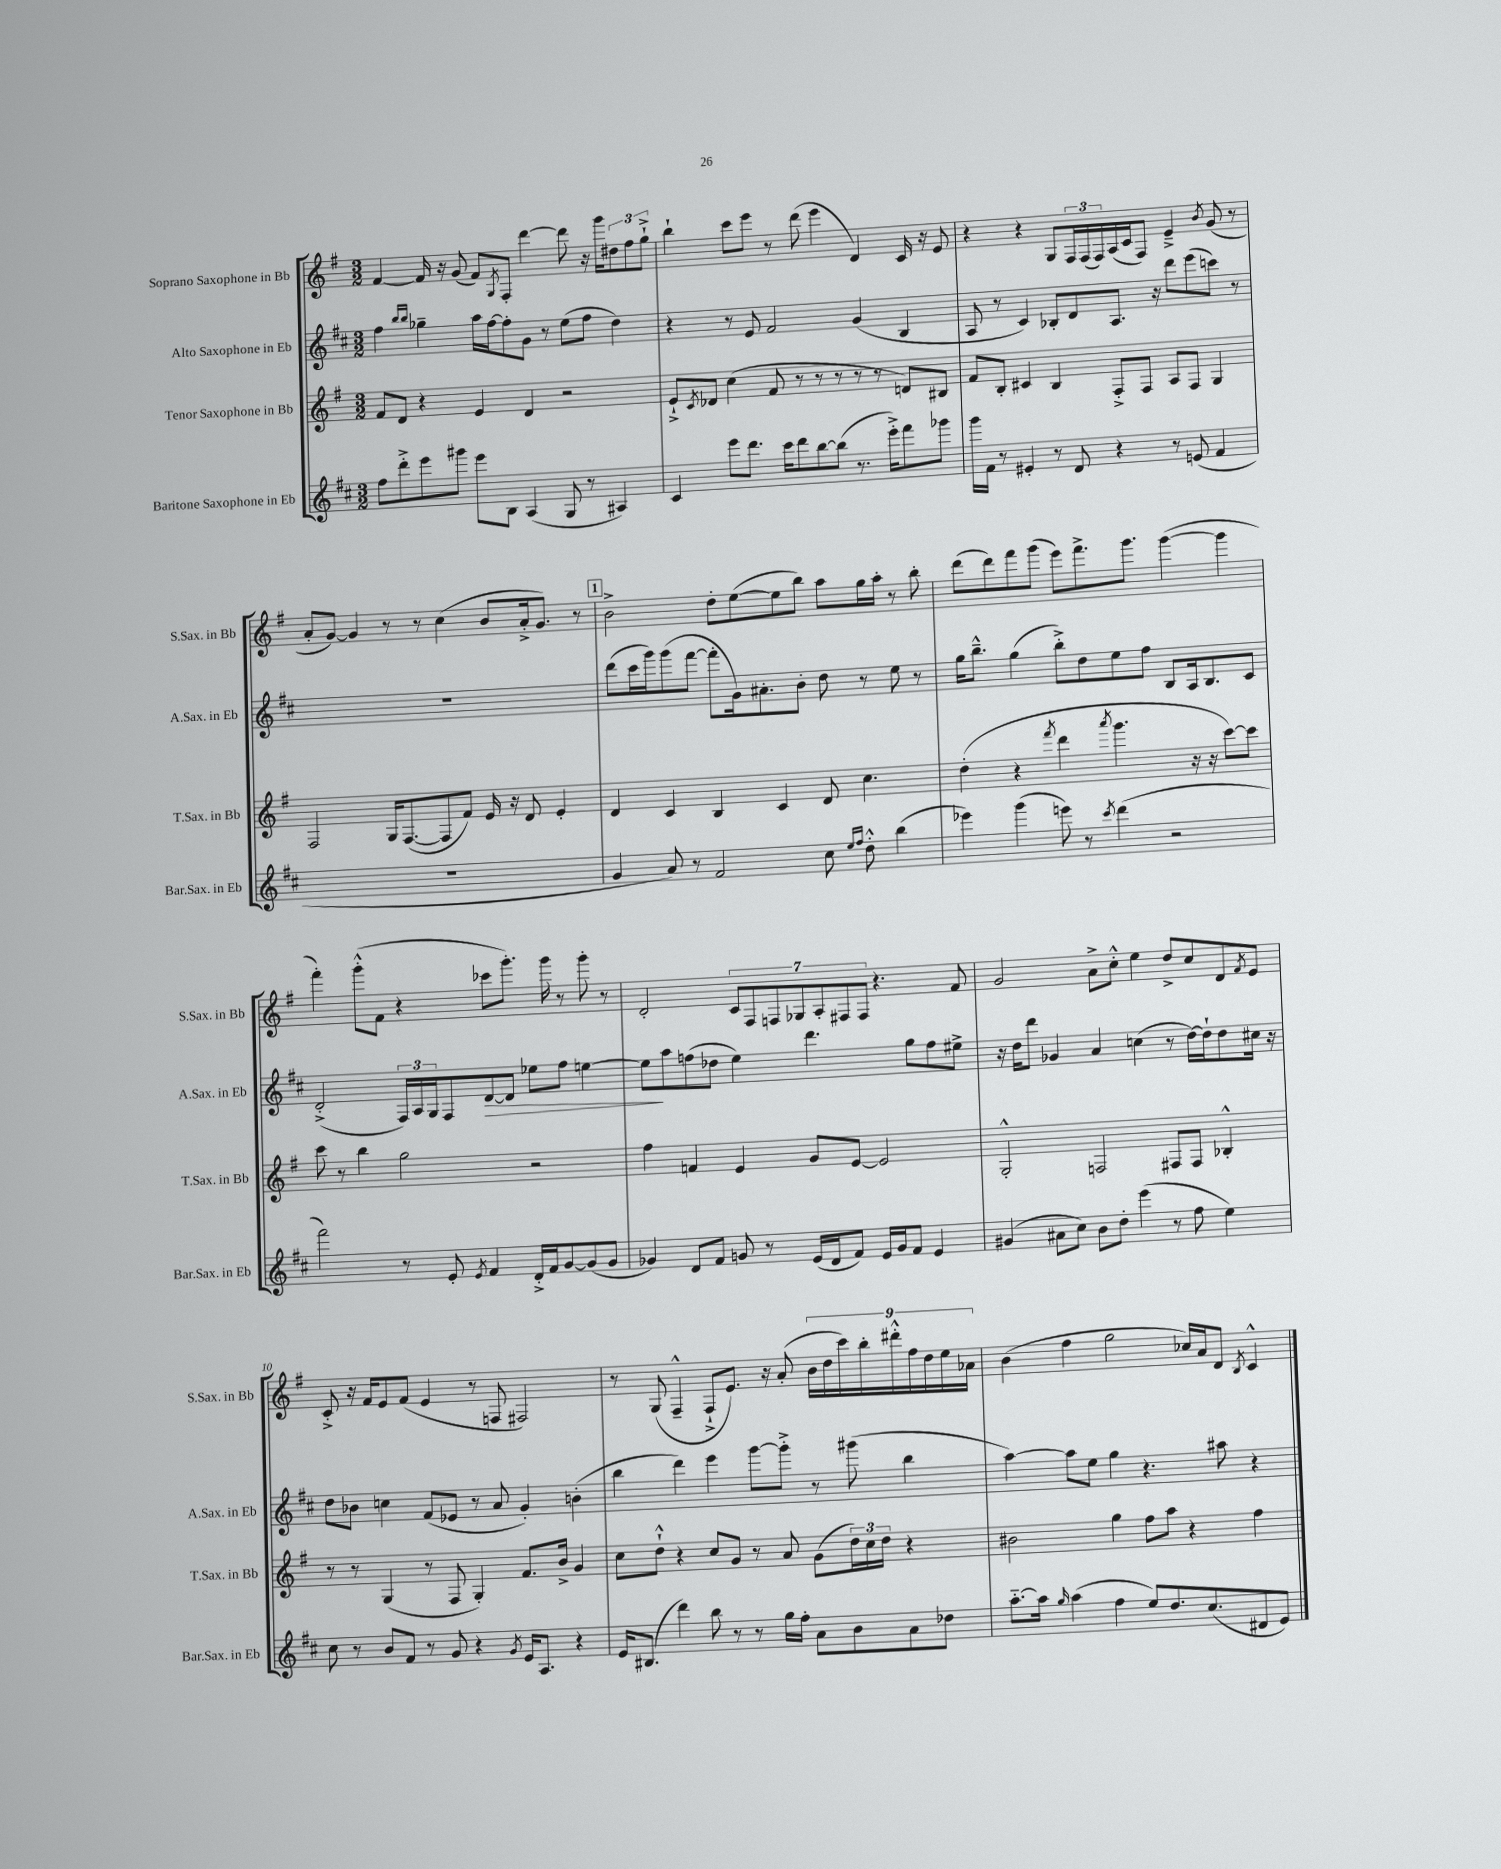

**kern	**kern	**kern	**dynam	**kern
*part4	*part3	*part2	*part2	*part1
*staff4	*staff3	*staff2	*staff2	*staff1
*I"Baritone Saxophone in Eb	*I"Tenor Saxophone in Bb	*I"Alto Saxophone in Eb	*	*I"Soprano Saxophone in Bb
*I'Bar.Sax. in Eb	*I'T.Sax. in Bb	*I'A.Sax. in Eb	*	*I'S.Sax. in Bb
*clefG2	*clefG2	*clefG2	*	*clefG2
*k[f#c#]	*k[f#]	*k[f#c#]	*	*k[f#]
*M3/2	*M3/2	*M3/2	*	*M3/2
=1	=1	=1	=1	=1
8ff#\L	8f#/L	4ff#\	.	[4f#/
8ddd'^\	8d/J	.	.	.
.	.	16qqbb/LL	.	.
.	.	16qqbb/JJ	.	.
8eee\	4r	4gg-X~\	.	16f#/]
.	.	.	.	16r
8ggg#X\J	.	.	.	(8g/
8eee\L	4e/	16aa\LL	.	8f#/L)
.	.	[16ff#\J	.	.
.	.	.	.	8qG/
8B\J	.	8ff#'\]	.	8F#'/J
(4A/	4d/	8g\J	.	[4ddd\
.	.	8r	.	.
8G/	2r	(8ee\L	.	8ddd\]
8r	.	8ff#\J	.	16r
.	.	.	.	16ggg\KL
4A#X/)	.	4dd\)	.	12dd#X\
.	.	.	.	12ff#\
.	.	.	.	12gg`^\J
=2	=2	=2	=2	=2
4c#/	8e`^/L	4r	.	4bb`\
.	8qc/	.	.	.
.	8d-X/J	.	.	.
8eee\L	(4cc\	8r	.	8ccc\L
8.ddd\J	.	8e/	.	8eee\J
.	8f#/	2f#/	.	8r
16ccc#\KL	.	.	.	.
8ddd\	8r	.	.	(8ddd\
[8bb\	8r	.	.	4eee\
(8bb\J]	8r	.	.	.
8.r	8r	(4g/	.	4d/)
.	8r	.	.	.
16eee'^\KL)	.	.	.	.
8fff#\	8dn/L)	4B/	.	16c/
.	.	.	.	16r
8ggg-X\J	8B#X/J	.	.	8e/
=3	=3	=3	=3	=3
16ggg\LL	8f#/L	8A/	.	4r
16f#\JJ	.	.	.	.
8r	8B'/J	8r	.	.
4e#X'/	4c#X/	4c#/)	.	4r
8r	4B/	8B-X'/L	.	8G/L
8d/	.	8d/	.	24F#/L
.	.	.	.	(24F#/
.	.	.	.	24F#/)
4r	8F#'^/L	8.A/J	.	(16A/
.	.	.	.	16c/J
.	8F#/J	.	.	8F#/J)
.	.	16r	.	.
8r	8A/L	8ddd\L	.	4e~^/
(8en/	8F#/J	(8eee\	.	.
.	.	.	.	8qb/
4f#/	4G/	8cccn\J)	.	(8g/
.	.	8r	.	8r
!!LO:LB:g=z
=4	=4	=4	=4	=4
1.r	2F#/	1.r	.	8a'/L
.	.	.	.	[8g/J)
.	.	.	.	4g/]
.	16G/KL	.	.	8r
.	([8.F#/	.	.	.
.	.	.	.	8r
.	8F#/]	.	.	(4cc\
.	8f#/J)	.	.	.
.	16e/	.	.	8b/L
.	16r	.	.	.
.	8d/	.	.	16a'^/k
.	.	.	.	8.g/J)
.	4e'/	.	.	.
.	.	.	.	8r
!!LO:REH:place=s1:t=1
=5	=5	=5	=5	=5
4g/	4d/	(8ddd\L	.	2b^\
.	.	16ccc#\L	.	.
.	.	16ggg\J)	.	.
8a/)	4c/	(8ggg\	.	.
8r	.	[8fff#\J	.	.
2f#/	4B/	8fff#'\L]	.	8dd'\L
.	.	16g\k)	.	([8ee\
.	.	8.a#X'\	.	.
.	4c/	.	.	8ee\]
.	.	8b'\J	.	8bb\J)
8cc#\	8d/	8dd\	.	8aa\L
16qqee/LL	.	.	.	.
16qqff#/JJ	.	.	.	.
8dd'^^\	4.cc\	8r	.	16gg\L
.	.	.	.	16aa'\JJ
(4bb\	.	8ee\	.	8r
.	.	8r	.	8bb'\
=6	=6	=6	=6	=6
4eee-X\)	(4dd'\	16gg\KL	.	(8ddd\L
.	.	8.bb~^^\J	.	.
.	.	.	.	8ddd\)
(4ggg\	4r	(4gg\	.	8fff#\
.	.	.	.	(8ggg\J
.	8qfff#/	.	.	.
8eeen\)	4ddd\	8bb'^\L)	.	8eee\L)
8r	.	8dd\	.	8.fff#^\
8qccc#/	8qaaa/	.	.	.
(4ddd\	4.ggg\	8ee\	.	.
.	.	.	.	8.ggg\J
.	.	8ff#\J	.	.
2r	.	8B/L	.	([4ggg\
.	16r	16A/k	.	.
.	16r	8.B/	.	.
.	[8ccc\L)	.	.	4ggg\]
.	8ccc\J]	8c#/J	.	.
!!LO:LB:g=z
=7	=7	=7	=7	=7
2fff#\)	8ccc\	(2d'^/	.	4fff#'\)
.	8r	.	.	.
.	4bb\	.	.	(8ggg'^^\L
.	.	.	.	8f#\J
8r	2gg\	24F#/LL)	.	4r
.	.	24A/	.	.
.	.	24G/J	.	.
8e'/	.	8F#/	.	.
8qe/	.	.	.	.
!	!	!	!LO:HP:b	!
4f#/	.	[8d/	>	8ccc-X\L
.	.	8d/J]	.	8.ggg'\J)
16d'^/LL	2r	8ee-X\L	.	.
16f#/J	.	.	.	16ggg\
[8g/	.	8ff#\J	.	8r
(8g/]	.	[4een\	.	8ggg'\
8g/J	.	.	.	8r
=8	=8	=8	=8	=8
4g-X/)	4ff#\	8ee\L]	.	2d'/
.	.	8aa\	]	.
8d/L	4fn/	(8ffn\	.	.
8f#/J	.	8dd-X\J	.	.
8gn/	4e/	4ee\)	.	14c/L
.	.	.	.	14F#/
8r	.	.	.	.
.	.	.	.	14Fn/
.	.	.	.	14G-X/
(16e/LL	8g/L	4.ddd\	.	.
.	.	.	.	14A'/
16d/J	.	.	.	.
.	.	.	.	14F#X/
8f#/J)	[8e/J	.	.	.
.	.	.	.	14F#/J
16e/LL	2e/]	.	.	4.r
16g/J	.	.	.	.
8f#/J	.	8gg\L	.	.
4e/	.	8ff\	.	.
.	.	8ee#X^\J	.	8f#/
=9	=9	=9	=9	=9
(4g#X/	2G'^^/	16r	.	2g/
.	.	16dd\KL	.	.
.	.	8ddd\J	.	.
8a#X\L	.	4g-X/	.	.
8cc#\J)	.	.	.	.
8b\L	2Fn/	4a/	.	8a^\L
8dd'\J	.	.	.	8cc'^^\J
(4eee\	.	(4ccn\	.	4ee\
8r	8F#X/L	8r	.	8dd^/L
8ff#\	8F#/J	[16dd\LL)	.	8cc/
.	.	16dd`\J]	.	.
4ee\)	4B-X'^^/	8dd\	.	8d/
.	.	.	.	8qf#/
.	.	16cc#X\Jk	.	8e/J
.	.	16r	.	.
!!LO:LB:g=z
=10	=10	=10	=10	=10
8cc#\	8r	8dd\L	.	8c'^/
8r	8r	8b-X\J	.	16r
.	.	.	.	16f#/KL
8b/L	(4G/	4ccn\	.	8e/
8f#/J	.	.	.	(8f#/J
8r	8r	(8f#/L	.	4e/
8g/	8F#/	8e-X/J	.	.
4r	4G'/)	8r	.	8r
.	.	8a/	.	8Fn/
8qg/	.	.	.	.
16e/KL	8.f#/L	4g'/)	.	2F#X/)
8.A/J	.	.	.	.
.	16b^/Jk	.	.	.
4r	4g/	(4bn'\	.	.
=11	=11	=11	=11	=11
16e/KL	8cc\L	4bb\	.	8r
(8.B#X/J	.	.	.	.
.	8dd`^^\J	.	.	(8G/
4ddd\)	4r	4ddd\)	.	4F#~^^/
8bb\	8cc/L	4eee\	.	8F#`^/L
8r	8g/J	.	.	8.e/J)
8r	8r	[8ggg\L	.	.
.	.	.	.	16r
16gg\LL	8a/	8ggg'^\J]	.	(8a'/
16ff#'\JJ	.	.	.	.
8a\L	(8g\L	8r	.	18b\LL
.	.	.	.	18dd\
.	.	.	.	18ccc\)
8b\	24dd\L)	(8ggg#X\	.	.
.	24cc\	.	.	18bb'\
.	24dd\JJ	.	.	.
.	.	.	.	18ddd#X'^^\
8a\	4r	4bb\	.	.
.	.	.	.	18ff#\
.	.	.	.	18dd\
8dd-X\J	.	.	.	.
.	.	.	.	18ee\
.	.	.	.	18a-X\JJ
=12	=12	=12	=12	=12
[8.aa\L	2b#X\	[4aa\)	.	(4b\
16aa\Jk]	.	.	.	.
16qqgg/	.	.	.	.
(4aa\	.	8aa\L]	.	4ff#\
.	.	8ee\J	.	.
4ff#\	4gg\	4gg\	.	2gg\
8ee/L)	8ff#\L	4.r	.	.
8.dd/	8aa\J	.	.	.
.	4r	.	.	16cc-X/LL)
(8.cc#/	.	.	.	16a/J
.	.	8aa#X\	.	8d/J
.	.	.	.	8qB/
8d#X/	4ff#\	4r	.	4c^^/
8e/J)	.	.	.	.
==	==	==	==	==
*-	*-	*-	*-	*-
